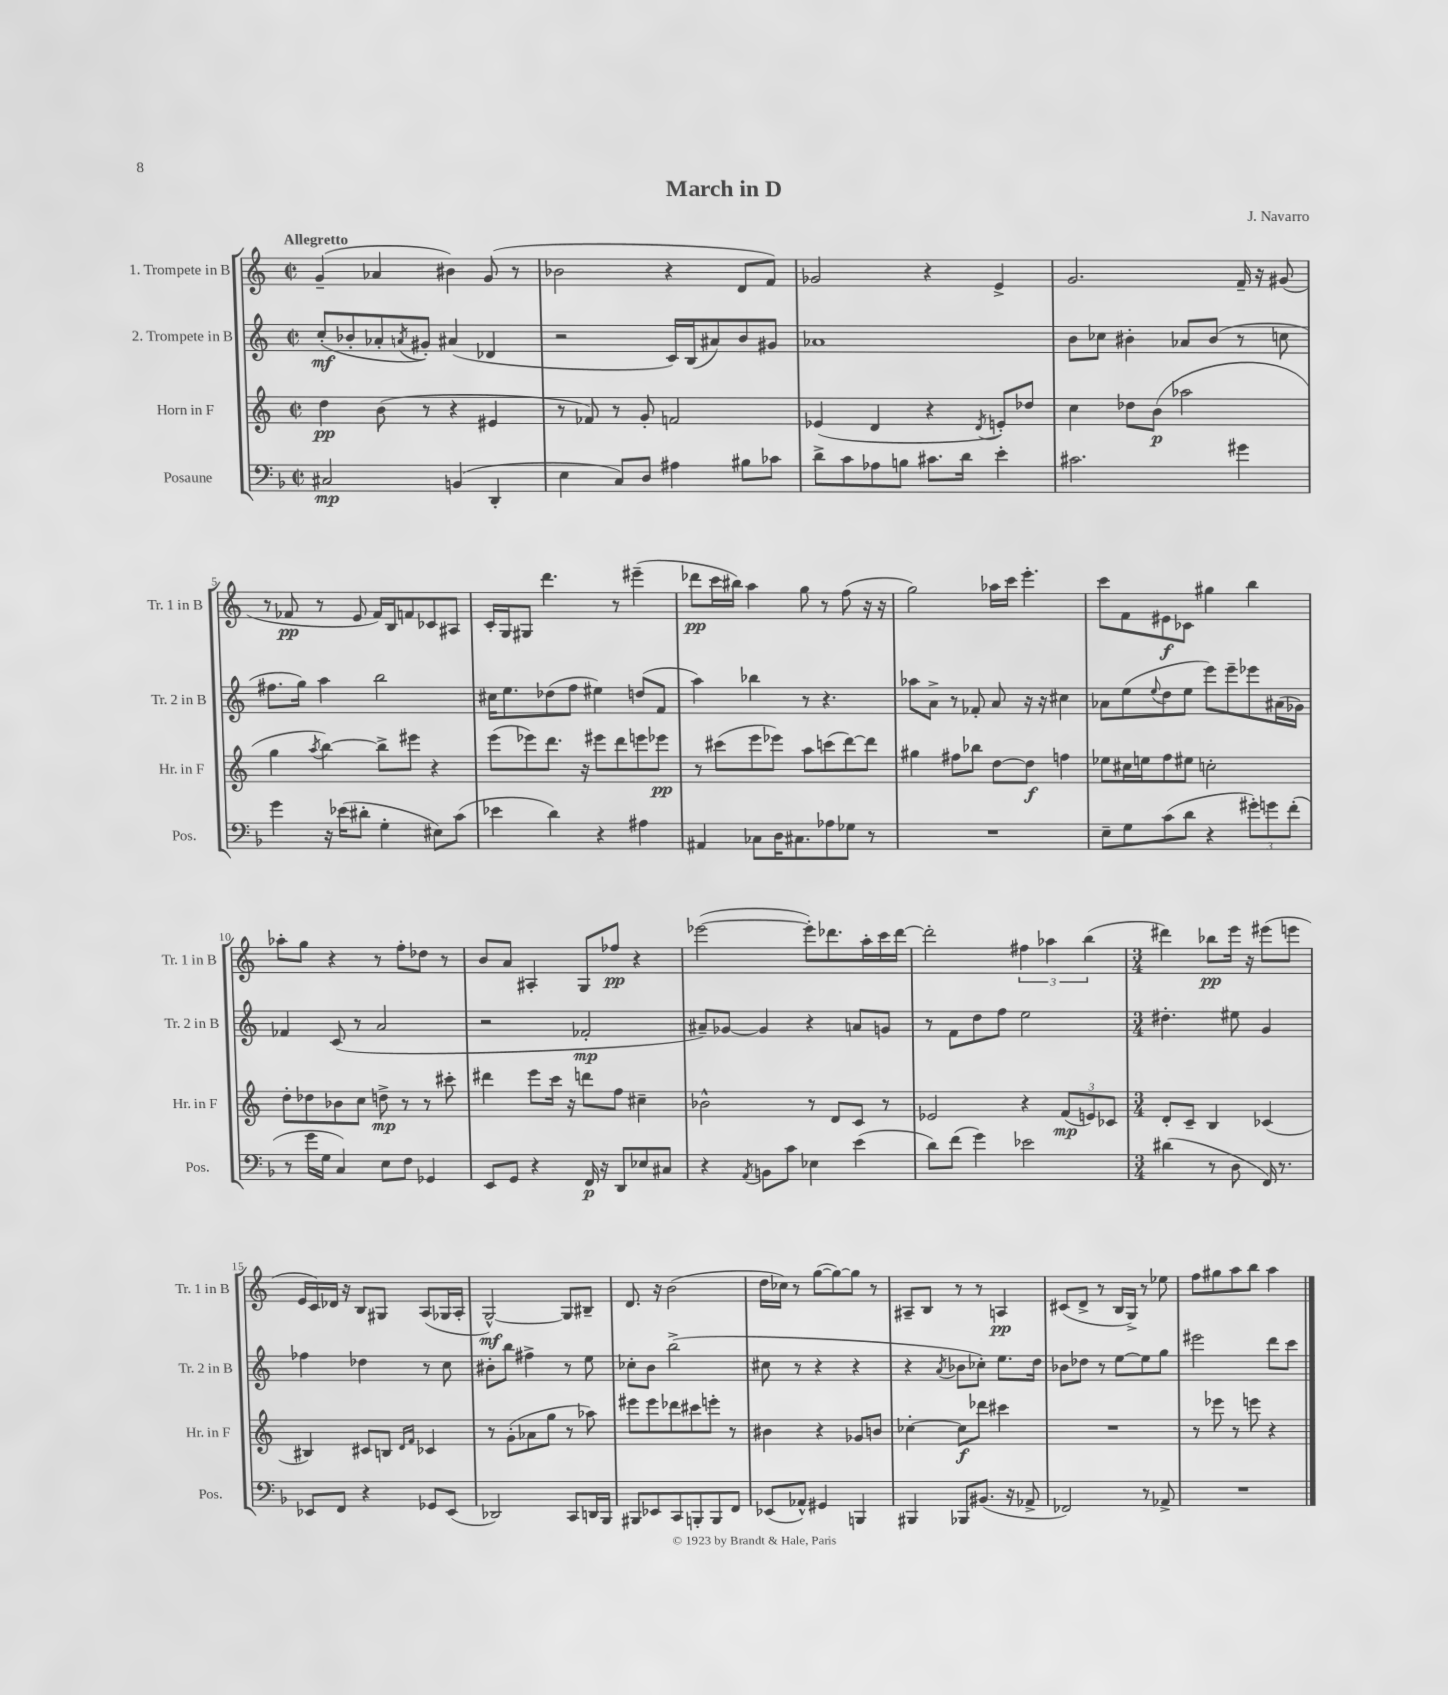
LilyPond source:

\header { title = "March in D" composer = "J. Navarro" }
<<
\new StaffGroup <<
\new Staff = "s0" \with { instrumentName = "1. Trompete in B" shortInstrumentName = "Tr. 1 in B" } {
    \clef treble \key c \major \defaultTimeSignature \time 2/2 \tempo "Allegretto"
    g'4--( aes'4 bis'4) g'8( r8 |
    bes'2 r4 d'8 f'8) |
    ges'2 r4 e'4-> |
    g'2. f'16-- r16 gis'8( |
    r8 fes'8\pp r8 e'8 fes'16) b16 f'8 ces'8 ais8 |
    c'16-. g16 gis8 d'''4. r8 eis'''4--( |
    des'''8\pp c'''16 bis''16) a''4 g''8 r8 f''8( r16 r16 |
    g''2) aes''16 c'''16 e'''4.-. |
    c'''8 f'8 eis'8\f ces'8 gis''4 b''4 |
    aes''8-. g''8 r4 r8 f''8-. des''8 r8 |
    b'8 a'8 ais4-. g8 fes''8\pp r4 |
    ees'''2~( ees'''8-.) des'''8. a''16-. c'''16 des'''16~ |
    des'''2-. \tuplet 3/2 { fis''4 aes''4 b''4( } |
    \numericTimeSignature \time 3/4 dis'''4) bes''8\pp e'''16 r16 eis'''8( e'''8 |
    e'16 c'16) des'16 r16 b8 gis8 a8( ges16 a16-. |
    g2~-^\mf) g8 bis8-- |
    d'8. r16 b'2( |
    d''16 ces''16) r8 g''8~( g''8~) g''8 r8 |
    ais8-- b8 r8 r8 a4\pp |
    cis'8( d'8-> r8 b16 g16->) r8 ees''8 |
    f''8 gis''8 a''8 b''8 a''4 \bar "|." |
}
\new Staff = "s1" \with { instrumentName = "2. Trompete in B" shortInstrumentName = "Tr. 2 in B" } {
    \clef treble \key c \major \defaultTimeSignature \time 2/2
    c''8-.\mf( bes'8-. aes'8-. \acciaccatura { a'8 } gis'8-.) ais'4( des'4 |
    r2 c'16) b16( ais'8) b'8 gis'8 |
    aes'1 |
    b'8 ces''8 bis'4-. aes'8 bis'8( r8 c''8 |
    fis''8. g''16) a''4 b''2 |
    cis''16 e''8. des''8( f''8 eis''4) d''8( f'8 |
    a''4) bes''4 r8 r4. |
    aes''8 a'8-> r8 fes'8-. a'8 r16 r16 cis''4 |
    aes'8 e''8( \appoggiatura { e''8 } d''8 e''8 e'''8) e'''8-- ees'''8 ais'16( ges'16) |
    fes'4 c'8( r8 a'2 |
    r2 fes'2-.\mp |
    ais'8--) ges'8~ ges'4 r4 a'8 g'8 |
    r8 f'8 d''8 f''8 e''2 |
    \numericTimeSignature \time 3/4 dis''4.-. eis''8 g'4 |
    fes''4 des''4 r8 c''8 |
    bis'8-. b''8 fis''4-> r8 e''8 |
    ces''8-. b'8 b''2->( |
    cis''8 r8 r4 r4 |
    r4 \acciaccatura { a'8 } bes'8 ces''8-.) e''8. d''16 |
    bes'8 des''8 r8 e''8~ e''8 g''8 |
    eis'''2 d'''8 c'''8 \bar "|." |
}
\new Staff = "s2" \with { instrumentName = "Horn in F" shortInstrumentName = "Hr. in F" } {
    \clef treble \key c \major \defaultTimeSignature \time 2/2
    d''4\pp b'8( r8 r4 eis'4 |
    r8 fes'8) r8 g'8-. f'2 |
    ees'4( d'4 r4 \acciaccatura { d'8 } e'8-.) des''8 |
    c''4 des''8 b'8\p( aes''2 |
    g''4 \acciaccatura { a''8 } b''4~) b''8-> eis'''8 r4 |
    e'''8( ees'''8) d'''8. r16 eis'''8 d'''8 e'''8 ees'''8\pp |
    r8 cis'''8( e'''8 ees'''8) a''8 c'''8( d'''8~) d'''8 |
    gis''4 fis''8 bes''8 d''8~ d''8\f f''4 |
    ees''8 cis''16 e''16 f''8 eis''8 c''2-. |
    d''8-. des''8 bes'8 c''8 d''8->\mp r8 r8 cis'''8-. |
    dis'''4 e'''8 c'''16 r16 d'''8 f''8 cis''4-- |
    bes'2-^ r8 d'8 c'8 r8 |
    ees'2 r4 \tuplet 3/2 { f'8\mp( e'8) ces'8 } |
    \numericTimeSignature \time 3/4 d'8-. c'8-- b4 ces'4( |
    bis4) cis'8 b8 \grace { d'16 f'16 } ces'4 |
    r8 g'8-.( aes'8 g''8 r8 aes''8) |
    eis'''8 eis'''8 des'''8 cis'''8 e'''8-. r8 |
    bis'4 r4 ges'8 b'8 |
    ces''4~-. ces''8\f des'''8 cis'''4 |
    R2. |
    r8 ees'''8 r8 e'''8 r4 \bar "|." |
}
\new Staff = "s3" \with { instrumentName = "Posaune" shortInstrumentName = "Pos." } {
    \clef bass \key f \major \defaultTimeSignature \time 2/2
    cis2\mp b,4( d,4-. |
    e4 c8) d8 ais4 bis8 ces'8 |
    d'8-> c'8 aes8 b8 cis'8. d'16 e'4-. |
    cis'2. gis'4 |
    g'4 r16 ees'16( dis'8-. g4-. eis8) c'8( |
    ees'4 d'4) r4 ais4 |
    ais,4 ces8 d16 cis8. aes8 ges8 r8 |
    R1 |
    e8-- g8 c'8( d'8 r4 \tuplet 3/2 { gis'8-.) g'8 f'8-.( } |
    r8 g'16 g16 c4) e8 f8 ges,4 |
    e,8 g,8 r4 f,16\p r16 d,8 ees8 cis8 |
    r4 \acciaccatura { a,8 } b,8 c'8 ees4 e'4( |
    d'8) f'8( g'4) ees'2 |
    \numericTimeSignature \time 3/4 dis'4( r8 d8 f,16) r8. |
    ees,8 f,8 r4 ges,8 ees,8( |
    des,2) c,8 d,16 bes,,16 |
    bis,,8 ees,8 c,8 b,,8-. b,,8 f,8 |
    ees,8( aes,8-^) gis,4 b,,4 |
    bis,,4 bes,,8 bis,8.( r16 aes,8-> |
    fes,2) r8 aes,8-> |
    R2. \bar "|." |
}
>>
>>
